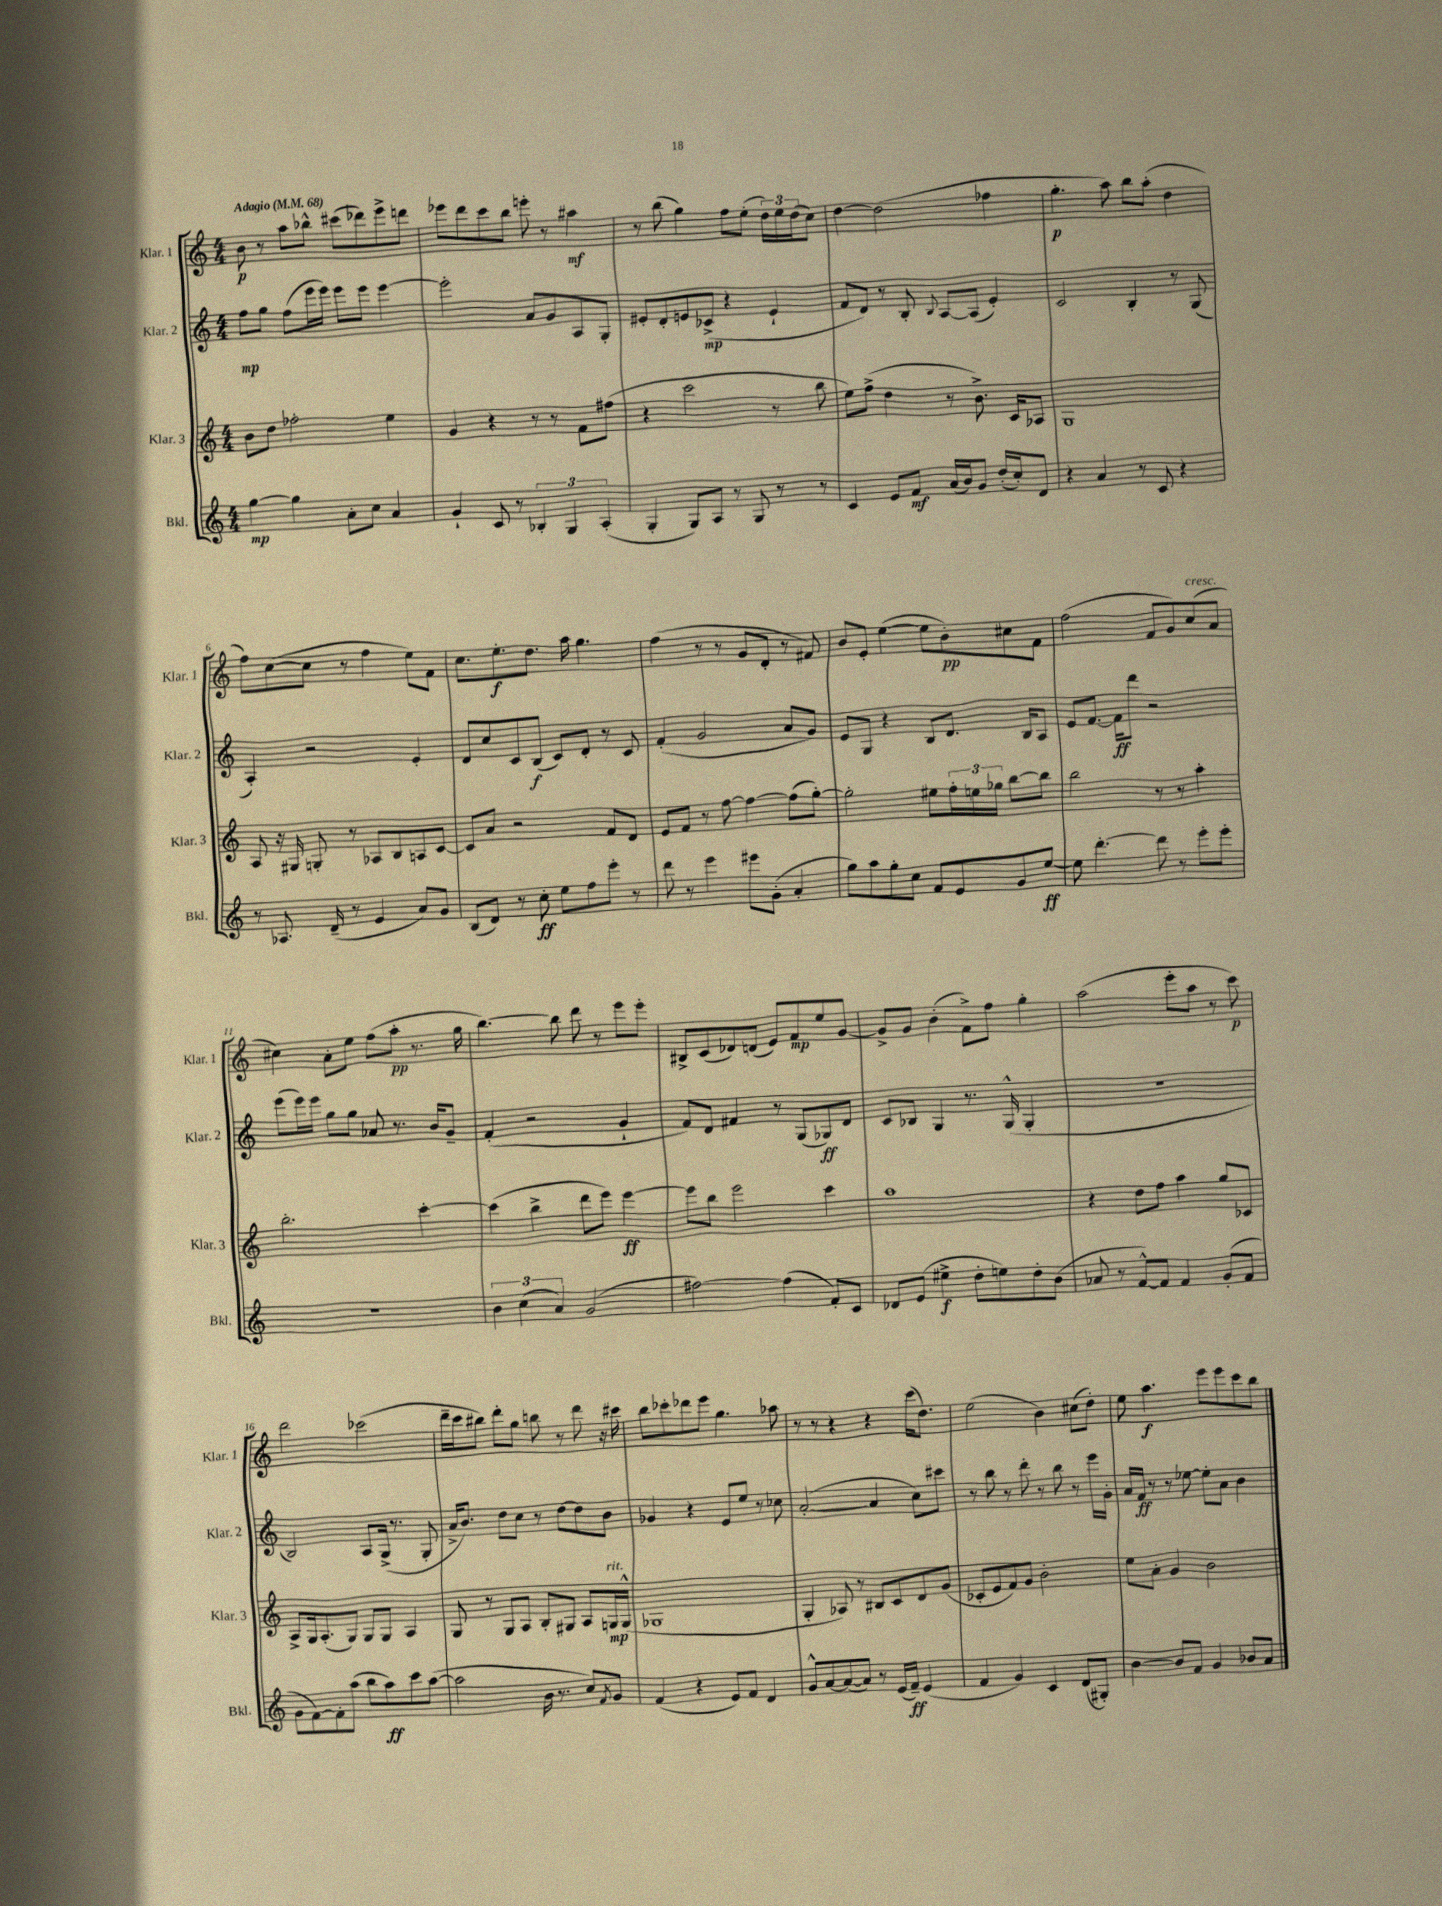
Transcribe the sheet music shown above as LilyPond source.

<<
\new StaffGroup <<
\new Staff = "s0" \with { instrumentName = "Klar. 1" shortInstrumentName = "Klar. 1" } {
    \clef treble \key c \major \numericTimeSignature \time 4/4 \tempo "Adagio" 4 = 68
    b'8\p r8 a''8 bes''8-^ cis'''8( des'''8) e'''8-> d'''8 |
    ees'''8 d'''8 c'''8 b''8 e'''8-. r8 ais''4\mf |
    r8 b''8( g''4) f''8 e''8-.( \tuplet 3/2 { d''16) e''16 d''16( } c''8) |
    d''4~ d''2( fes''4 |
    g''4.-.\p a''8) b''8 a''8-.( d''4 |
    f''8) c''8~( c''8 r8 f''4 e''8) f'8 |
    c''8. e''8.-.\f d''8. a''16 g''4. |
    f''4( r8 r8 g'8 d'8-. r8 fis'8) |
    b'8 e'8-. e''4~( e''8 b'8-.\pp) cis''8 f'8 |
    f''2( f'8 g'8) c''8^\markup { \italic "cresc." }( a'8 |
    cis''4) a'8-. e''8 f''8( a''8-.\pp r8. g''16 |
    b''4.~) b''8 d'''8 r8 e'''8 e'''8-. |
    bis8-> c'8( des'8) d'8( e'8) f'8\mp e''8 g'8~ |
    g'8-> g'8 b'4-.( f'8->) f''8 g''4-. |
    a''2( e'''8-. a''8 r8 c'''8\p) |
    d'''2 ces'''2( |
    d'''16-- c'''16 bis''8) d'''8-. g''8 b''8 r8 d'''8 r16 cis'''16 |
    b''8 ces'''8-. des'''8 e'''8 g''4. aes''8 |
    r8 r8 r4 r4 c'''16( d''8.) |
    e''2( b'4) cis''8( d''8-.) |
    e''8 a''4.\f e'''8 e'''8 c'''8 b''8 \bar "|." |
}
\new Staff = "s1" \with { instrumentName = "Klar. 2" shortInstrumentName = "Klar. 2" } {
    \clef treble \key c \major \numericTimeSignature \time 4/4
    f''8\mp g''8 f''8( e'''16 e'''16) e'''8 e'''8 e'''4~ |
    e'''2-. a'8 g'8 a8 g8-. |
    eis'8-. d'8-. e'8 ces'8->\mp( r4 e'4-! |
    f'8 d'8) r8 b8-. \appoggiatura { b8 } a8~ a8( e'4-.) |
    c'2 b4-. r8 g8( |
    a4-.) r2 e'4-. |
    d'8 c''8 c'8 b8\f( c'8) d'8-. r8 c'8 |
    f'4-.( g'2 a'8 g'8) |
    e'8 g8 r4 b8 d'8. b16 a8 |
    e'8 f'8.~ f'16\ff d'''8 r2 |
    e'''8( e'''16) e'''16 g''8 g''8 aes'8 r8. b'16 g'8-- |
    f'4-.( r2 g'4-! |
    f'8) d'8 fis'4 r8 g8( ges8\ff) d'8 |
    c'8 bes8 g4 r8. g16-^( g4-. |
    R1 |
    b2) a8 g16->( r8. g8-. |
    a'16-> b'8.) d''8 c''8 r8 d''8~ d''8 b'8 |
    ges'4 r4 e'8 e''8 r8 ces''8 |
    a'2~-.( a'4 c''8) cis'''8 |
    r8 b''8 r8 d'''8-. r8 b''8 r8 e'''16 g'16-. |
    a'16 f'16\ff r8 r8 ees''8~ ees''8-. a'8 b'4 \bar "|." |
}
\new Staff = "s2" \with { instrumentName = "Klar. 3" shortInstrumentName = "Klar. 3" } {
    \clef treble \key c \major \numericTimeSignature \time 4/4
    b'8 d''8 fes''2-. e''4 |
    g'4 r4 r8 r8 f'8 fis''8( |
    r4 c'''2 r8 b''8 |
    e''8) f''8->( d''4 r8 b'8.->) c'16 aes8 |
    g1 |
    a8 r16 gis16 g8-. r8 aes8 b8 a8 c'8~ |
    c'8 a'8 r2 f'8 d'8 |
    e'8 f'8 r8 f''8~ f''4~ f''8( g''8~-.) |
    g''2-. eis''8 \tuplet 3/2 { f''16-. e''16 ges''16 } b''8~ b''8 |
    b''2 r8 r8 a''4-. |
    b''2.-. c'''4~-. |
    c'''4( b''4-> d'''8 e'''8) e'''4~\ff |
    e'''8 b''8 e'''2 c'''4 |
    a''1 |
    r4 d''8 f''8 a''4 g''8 ces'8 |
    a8-> g16 a8.-.( g8) g8 g8 a4 |
    g8 r8 g8 a8 b8-. gis8 a8 g16\mp^\markup { \italic "rit." } g16-^( |
    ges1 |
    g4-. aes8) r8 bis8 c'8 d'8 g'8( |
    ces'8-. e'8 f'8) g'8 b'2-. |
    e''8 a'8-. g'4 b'2 \bar "|." |
}
\new Staff = "s3" \with { instrumentName = "Bkl." shortInstrumentName = "Bkl." } {
    \clef treble \key c \major \numericTimeSignature \time 4/4
    g''4~\mp g''4 a'8-. c''8 a'4 |
    g'4-! c'8 r8 \tuplet 3/2 { bes4-. g4 a4-.( } |
    g4-. g8) a8 r8 g8 r8 r8 |
    c'4 e'8 f'8\mf a'16( b'16) g'8 d''16-.( c''16-.) d'8 |
    r4 a'4 r8 c'8 r4 |
    r8 aes8. d'16--( r8 e'4 a'8) g'8 |
    b8( d'8) r8 c''8-.\ff e''8 f''8 e'''8-. r8 |
    d'''8 r8 e'''4 eis'''8 g'8-.( a'4-. |
    g''8) a''8 g''8-. c''8 f'8 e'8 g'8 e''8~\ff |
    e''8 d'''4.~-. d'''8 r8 e'''8-. e'''8-. |
    R1 |
    \tuplet 3/2 { b'4 c''4( a'4) } g'2( |
    fis''2~) fis''4( f'8-.) c'8 |
    des'8 e'8( eis''4->\f d''8-. e''8) d''8-. b'8( |
    aes'8 r8 f'8~-^) f'8 f'4 g'8-.( f'8 |
    g'8 f'8~) f'8-. a''8( b''8 a''8\ff) c'''8 a''8~( |
    a''2 b'16 r8. c''8) \acciaccatura { f'8 } g'8 |
    f'4( r4 e'8) f'8 d'4 |
    g'8-^ a'8~ a'8~( a'8) r8 e'16( f'16--\ff) e'4( |
    f'4 g'4) c'4 d'8( gis8-.) |
    b'4~ b'8 f'8 g'4 bes'8 a'8 \bar "|." |
}
>>
>>
